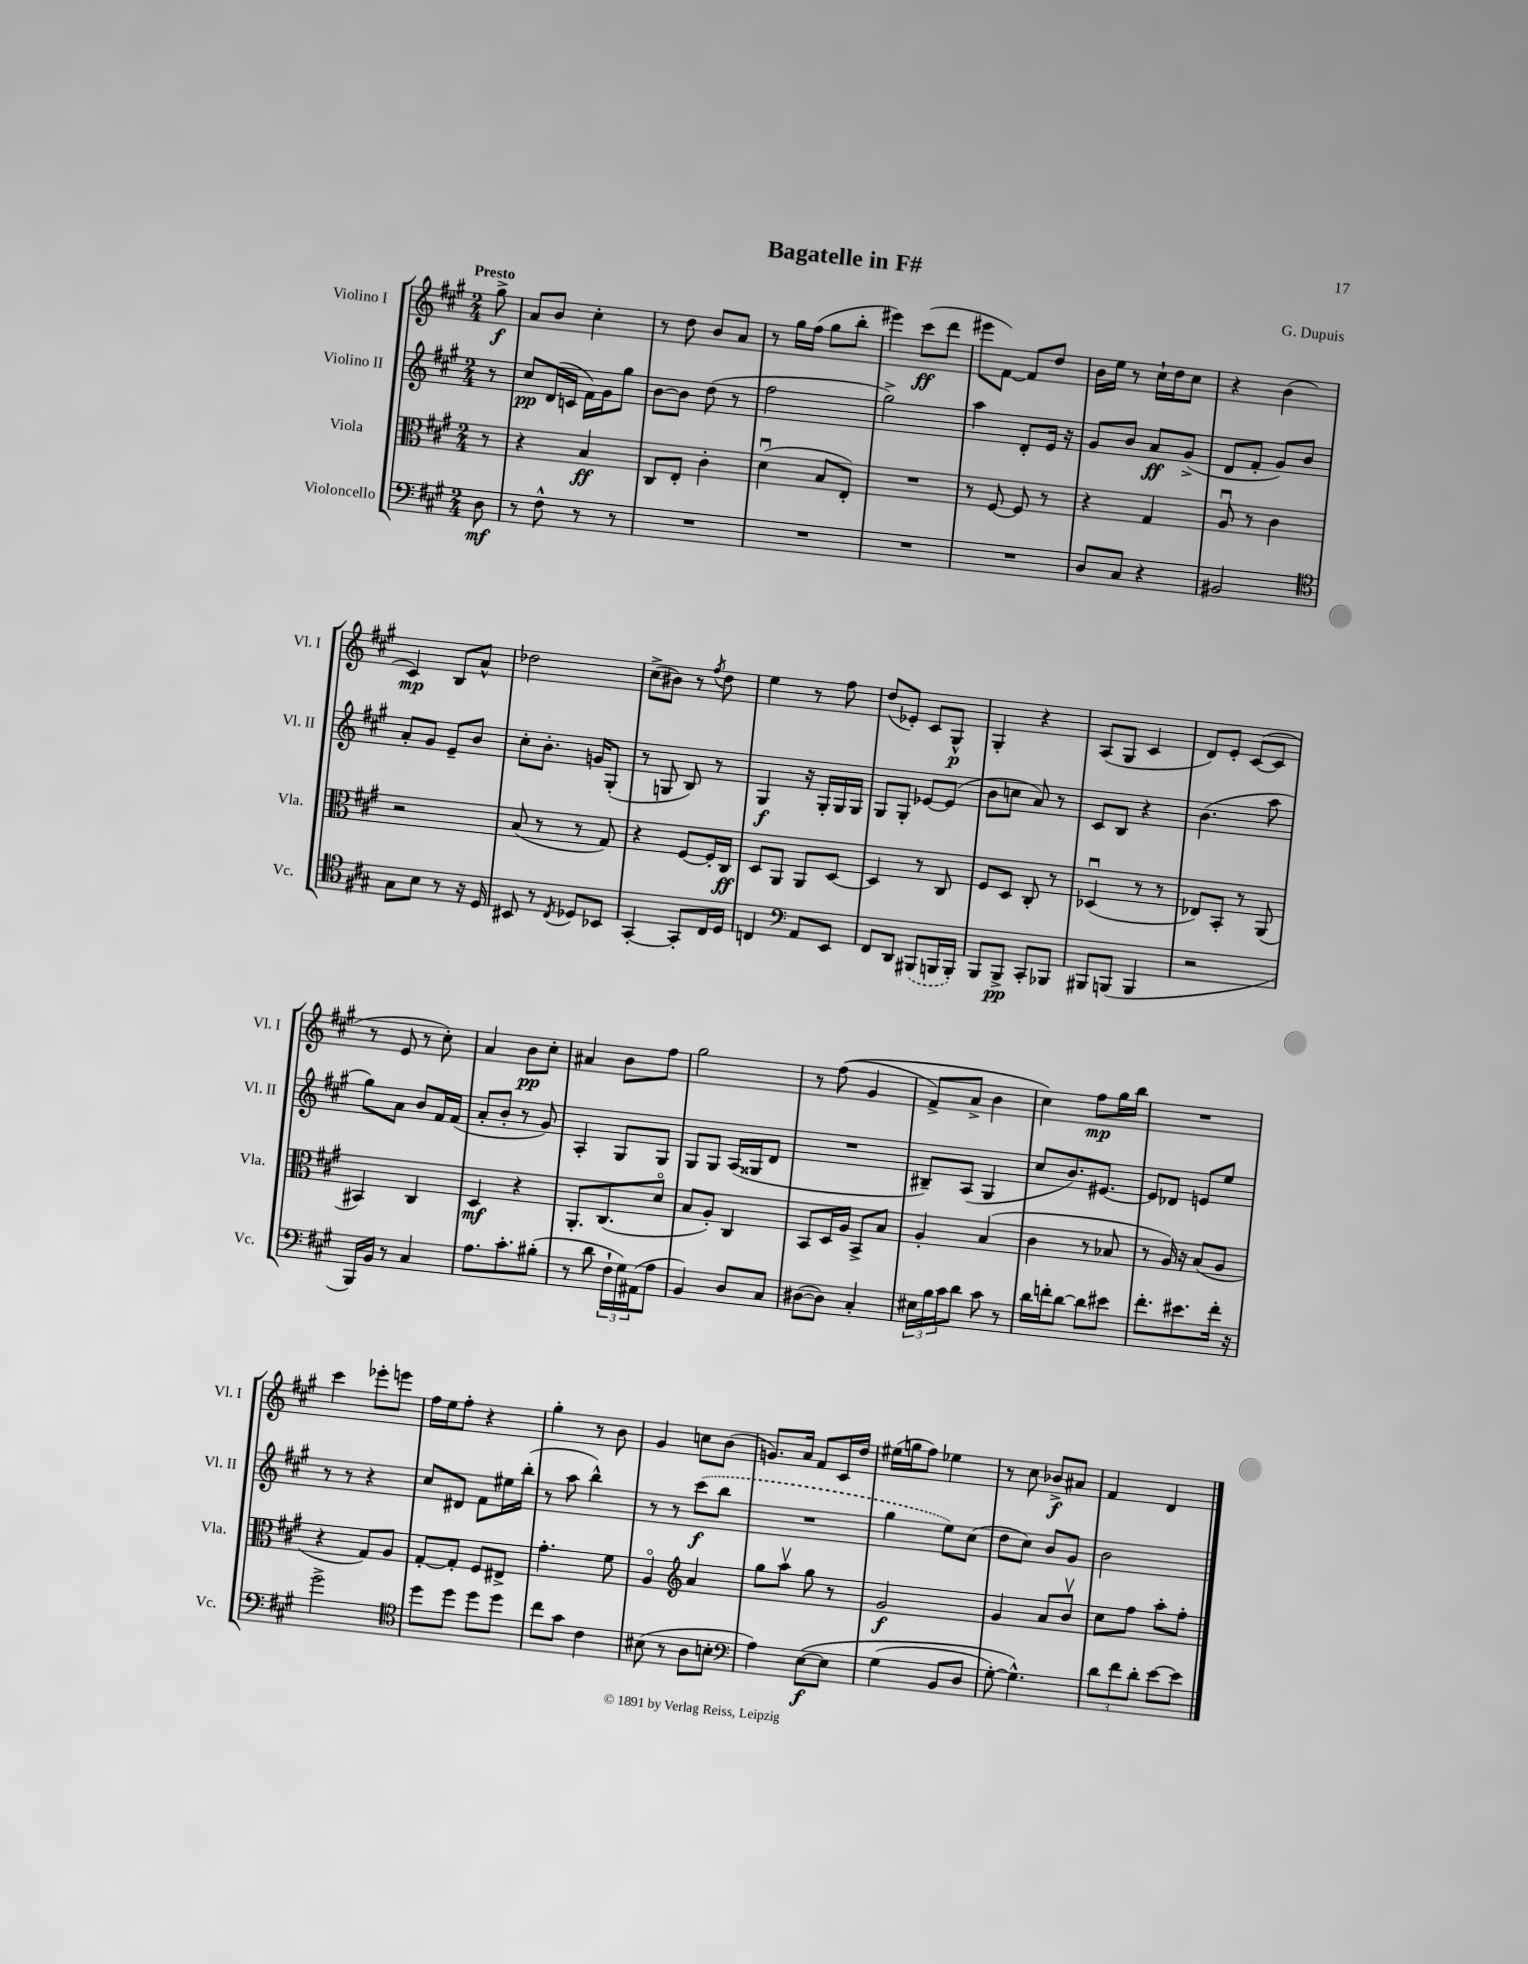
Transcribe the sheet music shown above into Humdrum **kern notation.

**kern	**kern	**kern	**kern
*staff4	*staff3	*staff2	*staff1
*clefF4	*clefC3	*clefG2	*clefG2
*k[f#c#g#]	*k[f#c#g#]	*k[f#c#g#]	*k[f#c#g#]
*M2/4	*M2/4	*M2/4	*M2/4
8D	8r	8r	8gg#^
=	=	=	=
8r	4r	8cc#	8a
8F#^^	.	(16d	8b
.	.	16c	.
8r	4B	16f#)	4cc#'
.	.	16g#	.
8r	.	8gg#	.
=	=	=	=
2r	8C#	[8b	8r
.	8E'	8b]	8dd
.	4c#'	(8dd	8b
.	.	8r	8a
=	=	=	=
2r	(4du	2ff#	8r
.	.	.	16gg#
.	.	.	(16ff#
.	8B	.	8gg#
.	8E')	.	8bb'
=	=	=	=
2r	2r	2gg#^)	4eee#)
.	.	.	(8ccc#
.	.	.	8ddd
=	=	=	=
2r	8r	4aa	8eee#
.	[8F#	.	[8f#)
.	8F#]	8d'	8f#]
.	8r	16e	8dd
.	.	16r	.
=	=	=	=
8D	4r	8g#	16b
.	.	.	16ee
8C#	.	8b	8r
4r	4G#	8a	16cc#`
.	.	.	16dd
.	.	(8g#^	8cc#
=	=	=	=
2BB#	8Au	8d	4r
.	8r	8f#'	.
.	4c#	8g#)	(4b
.	.	8b	.
=	=	=	=
*clefC4	*	*	*
8G#	2r	8a'	4c#)
8B	.	8g#	.
8r	.	8e~	8B
16r	.	8b	8a^^
16D	.	.	.
=	=	=	=
8BB#	(8B	8cc#'	2dd-
8r	8r	8.b'	.
8qC#	.	.	.
8D-	8r	.	.
.	.	16g	.
8BB-	8G#)	(8G#'	.
=	=	=	=
[4GG#'	4r	8r	(8cc#^
.	.	8G	8b#)
8GG#']	[8F#	8B)	8r
.	.	.	8qff#
16C#	16F#']	8r	8dd
16D	16C#	.	.
=	=	=	=
4C	8D	4G#	4ee
.	8AA	.	.
*clefF4	*	*	*
8AA	8AA	16r	8r
.	.	16G#'	.
8EE	[8D	16G#	8ff#
.	.	16G#	.
=	=	=	=
8FF#	4D]	8G#	(8dd
8DD	.	8G#'	8e-')
(8BBB#	8r	[8e-	8c#
16BBB	8C#	(8e-]	8G#^^
16BBB')	.	.	.
=	=	=	=
8BBB	8F#	8b	4G#'
8BBB^	8D	8cc	.
8CC#'	8C#'	8a)	4r
8BBB-	8r	8r	.
=	=	=	=
8BBB#	(4D-u	8c#	(8A
(8BBB	.	8B	8G#
4BBB	8r	4r	4c#
.	8r	.	.
=	=	=	=
2r	8E-)	(4.b	8d)
.	8BB'	.	8e'
.	8r	.	([8c#
.	(8AA	8aa	8c#]
=	=	=	=
16BBB)	4BB#)	8gg#)	8r
16BB	.	.	.
8r	.	8a	8e
4C#	4C#	8b	8r
.	.	16f#	8cc#')
.	.	(16f#	.
=	=	=	=
8.A	4D	8a'	4a
.	.	8b'	.
8.c#'	.	.	.
.	4r	8r	8b
(8B#'	.	8g#)	8cc#'
=	=	=	=
8r	8.AA'	4A'	4a#
8d	.	.	.
.	(8.C#	.	.
24F#`	.	8G#	8b
24G#)	.	.	.
(24AA#	.	.	.
8A	8do	8G#	8ff#
=	=	=	=
4BB)	8B	8G#	2gg#
.	8A')	8G#	.
8D	4C#	(16A	.
.	.	16G##	.
8C#	.	8d	.
=	=	=	=
([8D#	8BB	2r	8r
8D#])	16D	.	&((8ff#
.	16A	.	.
4C#'	8BB^	.	4g#
.	8B	.	.
=	=	=	=
24E#	4A'	8B#~)	8f#^)
24B	.	.	.
24c#	.	.	.
8d	.	(8A	8a^
8c#	(4B	4G#	4b
8r	.	.	.
=	=	=	=
16d	4c#	8cc#	4cc#&)
16f'	.	.	.
[8d	.	8.b)	.
8d]	8r	.	8ff#
.	.	[8.e#	.
8e#	8B-	.	16gg#
.	.	.	16bb
=	=	=	=
8.f#'	8r	8e#]	2r
.	16A)	8d-	.
8.e#	16r	.	.
.	(8B	8e	.
16f#'	8A	8ee	.
16r	.	.	.
=	=	=	=
2g#^	4r	8r	4ccc#
.	.	8r	.
.	8G#)	4r	8eee-'
.	8A	.	8eee
=	=	=	=
*clefC4	*	*	*
8dd	[8G#'	8cc#	16ff#
.	.	.	16ee
8dd	8G#']	8d#	8ff#'
8dd	8F#	8f#	4r
8dd	8E#^	16ee#	.
.	.	(16bb'	.
=	=	=	=
8cc#	4.g#'	8r	4gg#'
8g#	.	8aa	.
4c#	.	4bb^^)	8r
.	8f#	.	8b
=	=	=	=
(8B#	4Ao	8r	4g#
8r	.	8r	.
*	*clefG2	*	*
8A	4a	(8ccc#	8cc
8B'	.	8bb	(8b
=	=	=	=
*clefF4	*	*	*
4A)	8gg#	2r	8.g)
.	8aav	.	.
.	.	.	16a
&([8E	8gg#	.	8f#
8E]	8r	.	16c#
.	.	.	16dd
=	=	=	=
(4G#	2g#	4gg#	(16ee#
.	.	.	16gg
.	.	.	8ff#)
8BB	.	8ee)	4ee-
8D	.	(8cc#	.
=	=	=	=
[8G#')	4g#	8dd	8r
4.G#^^]&)	.	8cc#)	8cc#
.	8a	8b	8b-^
.	8bv	8g#	8a#
=	=	=	=
12d	8cc#	2b	4f#
12f#	.	.	.
.	8ff#	.	.
12d'	.	.	.
[8e	8aa'	.	4d
8e]	8ff#'	.	.
==	==	==	==
*-	*-	*-	*-
